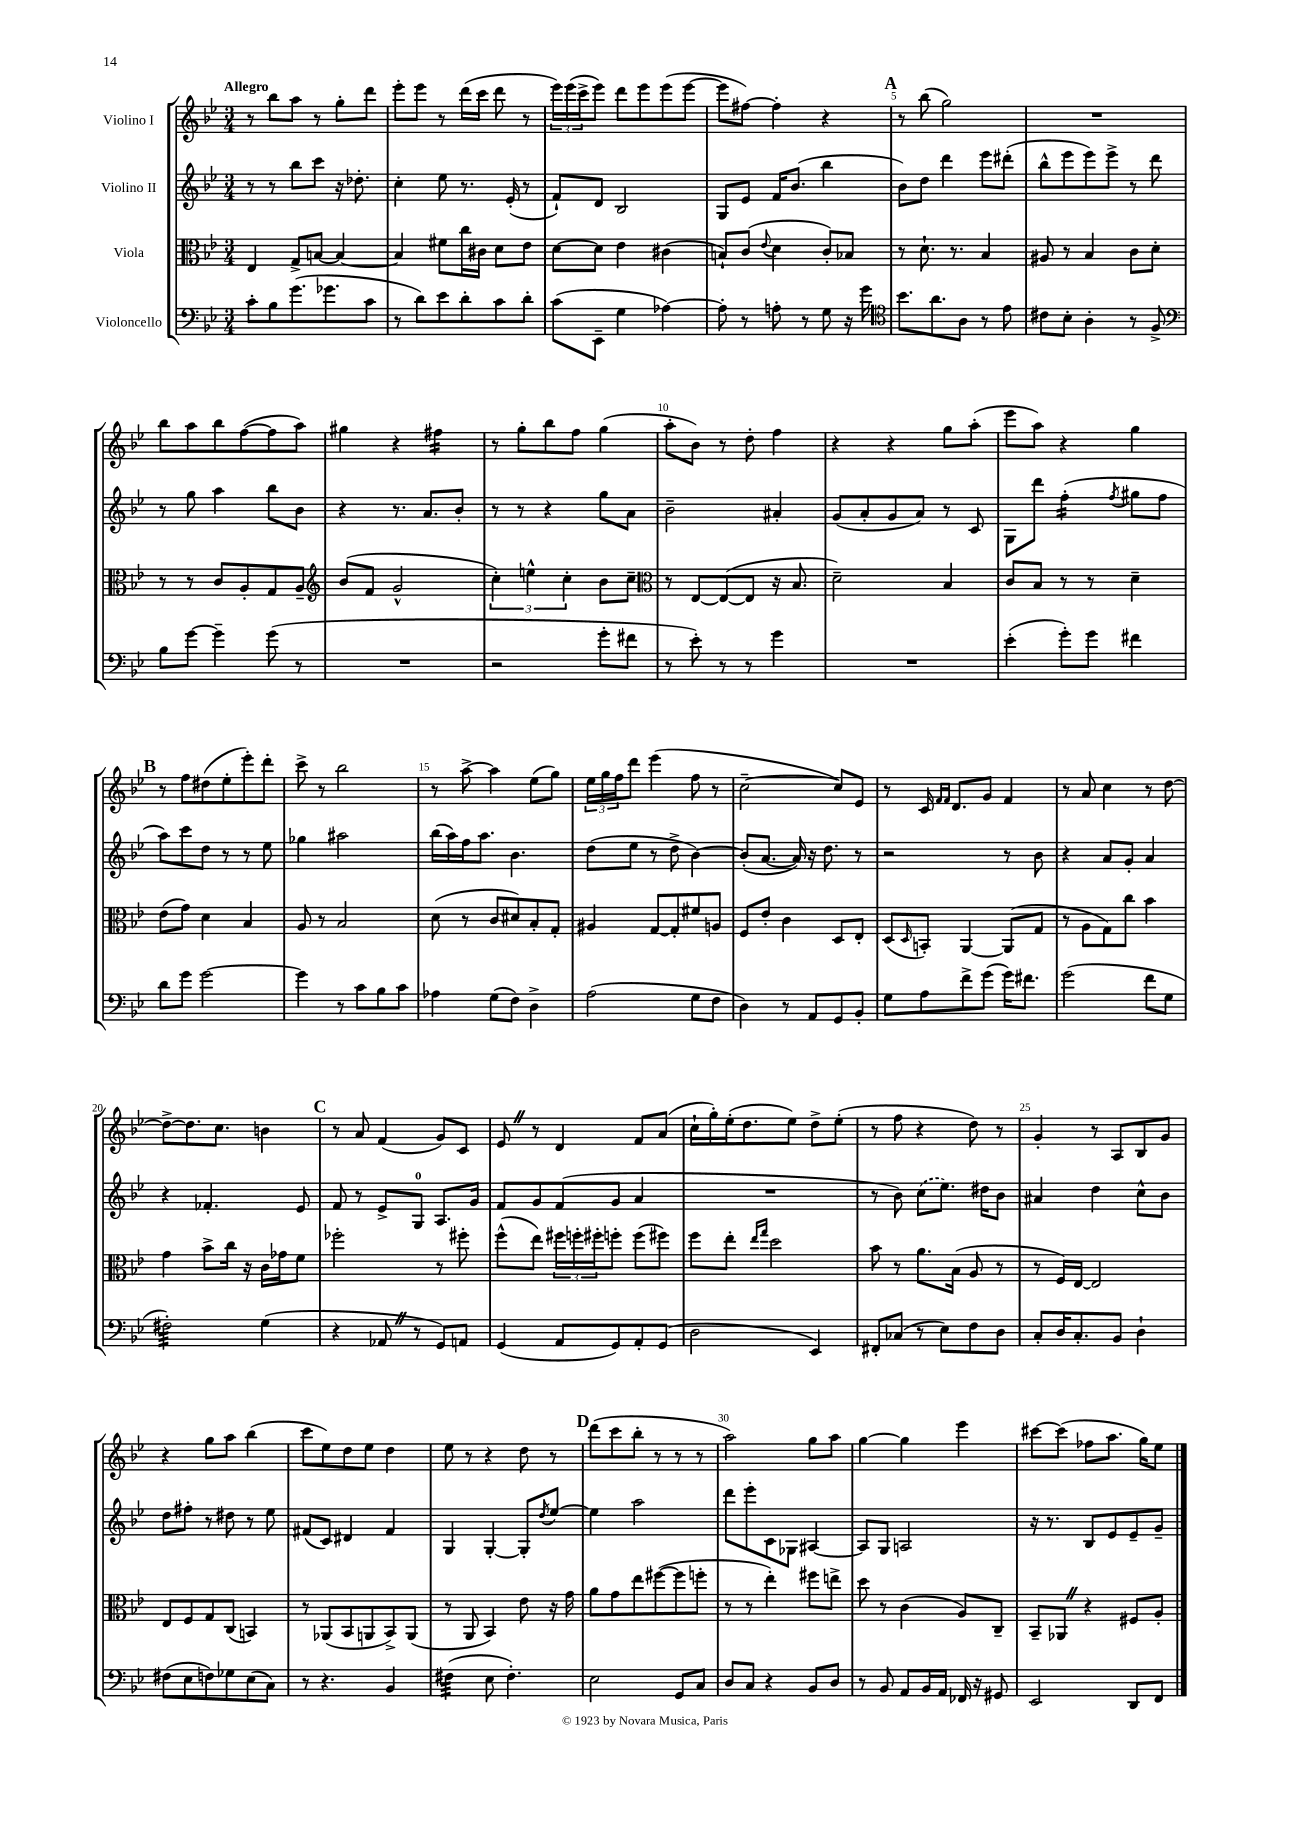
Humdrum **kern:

**kern	**kern	**kern	**kern
*staff4	*staff3	*staff2	*staff1
*clefF4	*clefC3	*clefG2	*clefG2
*k[b-e-]	*k[b-e-]	*k[b-e-]	*k[b-e-]
*M3/4	*M3/4	*M3/4	*M3/4
8c'\L	4E-/	8r	8r
8B-\	.	8r	8bb-\L
(8.g\	8G^/L	8bb-\L	8aa\J
.	[8B/J	8ccc\J	8r
8.g-\	.	.	.
.	4B/_	16r	8gg'\L
.	.	8.dd-'\	.
8c\J	.	.	8ddd\J
=	=	=	=
8r	4B/]	4cc'\	8eee-'\L
8d\L)	.	.	8eee-\J
8e-\	8f#\L	8ee-\	8r
8d'\	16cc\L	8.r	(16ddd\LL
.	16c#\JJ	.	16ccc\JJ
8c\	8d\L	.	8ddd\
.	.	(16e-'/	.
8d'\J	8e-\J	8r	8r
=	=	=	=
(8c\L	[8d\L	8f`/L)	24eee-\LL)
.	.	.	(24eee-\
.	.	.	24ccc^\J
8EE-~\J	8d\]J	8d/J	8eee-\J)
4G\	4e-\	2B-/	8ddd\L
.	.	.	8eee-\
[4A-\)	(4c#\	.	(8eee-\
.	.	.	[8eee-\J
=	=	=	=
8A-'\]	8B`/L)	8G/L	8eee-\]L
8r	(8c/J	8e-/J	[8ff#\J)
.	8qqe-/	.	.
8A'\	4d\	16f/LK	4ff#'\]
.	.	(8.b-/J	.
8r	.	.	.
8G\	8c'/L)	4bb-\	4r
16r	8B-/J	.	.
16g\	.	.	.
=	=	=	=
*clefC4	*	*	*
8.b-\L	8r	8b-\L)	8r
.	8.d`\	8dd\J	(8bb-\
8.a\	.	.	.
.	.	4ddd\	2gg\)
.	8.r	.	.
8A\J	.	.	.
8r	4B-/	8eee-\L	.
8e-\	.	(8ddd#'\J	.
=	=	=	=
8c#\L	8A#/	8bb-^^\L	2.r
8B-'\J	8r	8eee-\	.
4A'\	4B-/	8eee-\)	.
.	.	8eee-^\J	.
8r	8c\L	8r	.
8F^/	8d'\J	8ddd\	.
=	=	=	=
*clefF4	*	*	*
8B-\L	8r	8r	8bb-\L
[8g\J	8r	8gg\	8aa\
4g~\]	8c/L	4aa\	8bb-\
.	8A'/	.	([8ff\
(8g\	8G/	8bb-\L	8ff\]
8r	8A~/J	8b-\J	8aa\J)
=	=	=	=
*	*clefG2	*	*
2.r	(8b-/L	4r	4gg#\
.	8f/J	.	.
.	2g^^/	8.r	4r
.	.	8.a/L	.
.	.	.	4ff#\
.	.	8b-'/J	.
=	=	=	=
2r	6cc'\)	8r	8r
.	.	8r	8gg'\L
.	6ee^^\	.	.
.	.	4r	8bb-\
.	6cc'\	.	.
.	.	.	8ff\J
8g'\L	8b-\L	8gg\L	(4gg\
8f#\J	8cc~\J	8a\J	.
=	=	=	=
*	*clefC3	*	*
8r	8r	2b-~\	8aa'\L
8e-'\)	[8E-/L	.	8b-\J)
8r	(8E-/_	.	8r
8r	8E-/]J	.	8dd'\
4g\	16r	4a#'/	4ff\
.	8.B-/	.	.
=	=	=	=
2.r	2d~\)	(8g/L	4r
.	.	8a'/	.
.	.	8g/	4r
.	.	8a/J)	.
.	4B-/	8r	8gg\L
.	.	8c/	(8aa'\J
=	=	=	=
(4e-'\	8c/L	8G\L	8eee-\L
.	8B-/J	8ddd\J	8aa\J)
8g'\L)	8r	(4ff'\	4r
8g\J	8r	.	.
.	.	8qff/	.
4f#\	4d~\	8gg#\L	4gg\
.	.	8ff\J	.
=	=	=	=
8d\L	(8e-\L	8aa\L)	8r
8g\J	8g\J)	8ccc\	8ff\L
[2g\	4d\	8dd\J	(8dd#\
.	.	8r	8ee-'\
.	4B-/	8r	8eee-'\)
.	.	8ee-\	8ddd'\J
=	=	=	=
4g\]	8A/	4gg-\	8ccc^\
.	8r	.	8r
8r	2B-/	2aa#\	2bb-\
8c\L	.	.	.
8B-\	.	.	.
8c\J	.	.	.
=	=	=	=
4A-\	(8d\	(16bb-\LL	8r
.	.	16aa\)	.
.	8r	16ff\J	[8aa^\
.	.	8.aa\J	.
(8G\L	8c/L	.	4aa\]
8F\J)	8d#/)	4.b-\	.
4D^\	8B-'/	.	(8ee-\L
.	8G'/J	.	8gg\J)
=	=	=	=
(2A\	4A#/	(8dd\L	24ee-\LL
.	.	.	24gg\
.	.	.	24ff\J
.	.	8ee-\J	8ddd\J
.	[8G/L	8r	(4eee-\
.	8G'/]	8dd^\	.
8G\L	8f#/	[4b-\)	8ff\
8F\J	8A/J	.	8r
=	=	=	=
4D\)	8F/L	(8b-'/]L	[2cc~\
.	8e-'/J	[8.a/J	.
8r	4c\	.	.
.	.	16a/])	.
8AA/L	.	16r	.
.	.	8.dd\	.
8GG/	8D/L	.	8cc/]L)
8BB-'/J	8E-'/J	8r	8e-/J
=	=	=	=
8G\L	(8D/L	2r	8r
.	16qqD/	.	.
8A\	8BB'/J)	.	16c/
.	.	.	16qqf/LL
.	.	.	16qqf/JJ
.	.	.	8.d/L
8f^\	[4AA/	.	.
(8g\J	.	.	8g/J
16g\LK)	(8AA/]L	8r	4f/
8.f#\J	.	.	.
.	8G/J	8b-\	.
=	=	=	=
(2g\	8r	4r	8r
.	8A\L	.	8a/
.	8G\)	8a/L	4cc\
.	8cc\J	8g'/J	.
8f\L	4b-\	4a/	8r
8G\J	.	.	[8dd\
=	=	=	=
2F#'\)	4g\	4r	8dd^\_L
.	.	.	8.dd\]
.	8b-^\L	4.f-'/	.
.	.	.	8.cc\J
.	16cc\Jk	.	.
.	16r	.	.
(4G\	16c\LL	.	4b\
.	16g-\J	.	.
.	8f\J	8e-/	.
=	=	=	=
4r	2ff-'\	8f/	8r
.	.	8r	8a/
8AA-/	.	8e-^/L	(4f/
8r	.	8G/J	.
8GG/L)	8r	8.A/L	8g/L)
8AA/J	8ff#'\	.	8c/J
.	.	16g/Jk	.
=	=	=	=
(4GG/	(8ff^^\L	8f/L	8e-/
.	8ee-\J)	8g/	8r
8AA/L	24ff#\LL	(8f/	4d/
.	24ff'\	.	.
.	24ff#'\J	.	.
8GG/)	8ff'\J	8g/J	.
8AA'/	(8ff\L	4a/	8f/L
(8GG/J	8ff#\J)	.	(8a/J
=	=	=	=
2D\	8ff\L	2.r	16cc`\LL
.	.	.	16gg'\)
.	8ee-'\J	.	(16ee-'\J
.	.	.	8.dd\
.	16qqee-/LL	.	.
.	16qqgg/JJ	.	.
.	2dd\	.	.
.	.	.	8ee-\J)
4EE-/)	.	.	8dd^\L
.	.	.	(8ee-'\J
=	=	=	=
8FF#'/L	8b-\	8r	8r
(8C-/J	8r	8b-\)	8ff\
8r	8.a\L	(8cc\L	4r
8E-\L)	.	8.ee-\J)	.
.	(16B-\Jk	.	.
8F\	8A/	.	8dd\)
.	.	16dd#\LK	.
8D\J	8r	8b-\J	8r
=	=	=	=
8C'/L	8r	4a#/	4g'/
16D/K	16F/LL)	.	.
8.C'/	[16E-/JJ	.	.
.	2E-/]	4dd\	8r
8BB-/J	.	.	8A/L
4D`\	.	8cc^^\L	8B-/
.	.	8b-\J	8g/J
=	=	=	=
(8F#\L	8E-/L	8dd\L	4r
8E-\	8F/	8ff#'\J	.
8F\)	8G/	8r	8gg\L
8G-\	(8C/J	8dd#\	8aa\J
(8E-\	4BB/)	8r	(4bb-\
8C\J)	.	8ee-\	.
=	=	=	=
8r	8r	(8f#/L	8ccc\L
4.r	(8AA-/L	8c/J)	8ee-\)
.	8BB-/	4d#/	8dd\
.	8AA/	.	8ee-\J
4BB-/	8BB-^/)	4f#/	4dd\
.	(8AA/J	.	.
=	=	=	=
(4F#\	8r	4G/	8ee-\
.	8AA/	.	8r
8E-\	4BB-/)	[4G'/	4r
4.F#'\)	.	.	.
.	8e-\	8G'/]L	8dd\
.	.	8qdd/	.
.	16r	[8ee-/J	8r
.	16g\	.	.
=	=	=	=
2E-\	8a\L	4ee-\]	(8ddd\L
.	8g\	.	8ccc\
.	8ee-\	2aa\	8bb-'\J
.	([8ff#\	.	8r
8GG/L	8ff#\]	.	8r
8C/J	8ff'\J	.	8r
=	=	=	=
8D/L	8r	8ddd\L	2aa\)
8C/J	8r	8eee-'\	.
4r	4ee-'\)	8c\	.
.	.	8G-\J	.
8BB-/L	8ff#\L	[4A#/	8gg\L
8D/J	8ee^\J	.	8aa\J
=	=	=	=
8r	8dd\	8A#/]L	[4gg\
8BB-/	8r	8G/J	.
8AA/L	(4c\	2A/	4gg\]
16BB-/L	.	.	.
16AA/JJ	.	.	.
16FF-/	8A/L)	.	4eee-\
16r	.	.	.
8GG#/	8C~/J	.	.
=	=	=	=
2EE-/	8BB-~/L	16r	[8ccc#\L
.	.	8.r	.
.	8AA-/J	.	(8ccc#\]J
.	4r	8B-/L	8ff-\L
.	.	8e-/	8.aa\J
8DD/L	8F#/L	8e-~/	.
.	.	.	16gg\LK)
8FF/J	8A'/J	8g~/J	8ee-\J
==	==	==	==
*-	*-	*-	*-
